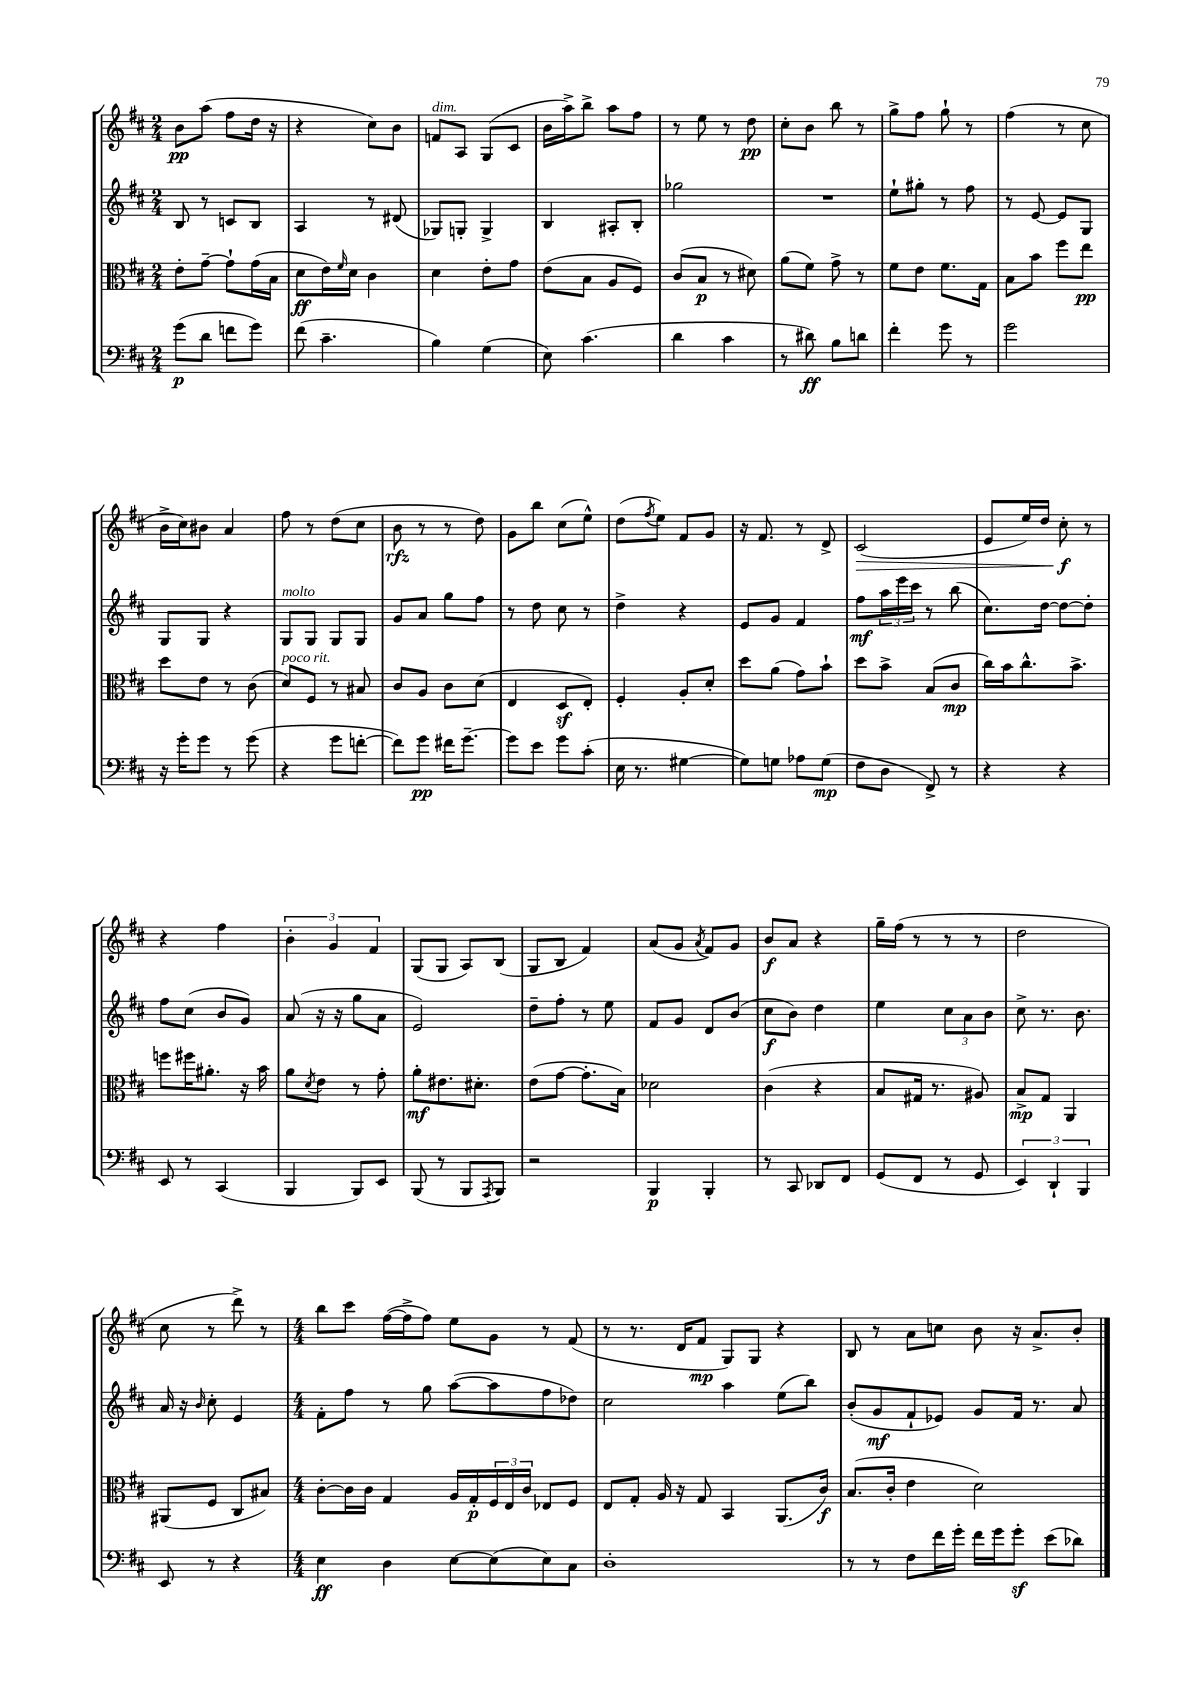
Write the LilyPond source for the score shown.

<<
\new StaffGroup <<
\new Staff = "s0" {
    \clef treble \key d \major \numericTimeSignature \time 2/4
    b'8\pp a''8( fis''8 d''16 r16 |
    r4 cis''8) b'8 |
    f'8^\markup { \italic "dim." } a8 g8( cis'8 |
    b'16 a''16->) b''8-> a''8 fis''8 |
    r8 e''8 r8 d''8\pp |
    cis''8-. b'8 b''8 r8 |
    g''8-> fis''8 g''8-! r8 |
    fis''4( r8 cis''8 |
    b'16-> cis''16) bis'8 a'4 |
    fis''8 r8 d''8( cis''8 |
    b'8\rfz r8 r8 d''8) |
    g'8 b''8 cis''8( e''8-^) |
    d''8( \acciaccatura { fis''8 } e''8) fis'8 g'8 |
    r16 fis'8. r8 d'8-> |
    cis'2\>( |
    e'8 e''16) d''16 cis''8-.\f\! r8 |
    r4 fis''4 |
    \tuplet 3/2 { b'4-. g'4 fis'4 } |
    g8( g8 a8) b8( |
    g8 b8 fis'4) |
    a'8( g'8 \acciaccatura { a'8 } fis'8) g'8 |
    b'8\f a'8 r4 |
    g''16-- fis''16( r8 r8 r8 |
    d''2 |
    cis''8 r8 d'''8->) r8 |
    \numericTimeSignature \time 4/4 b''8 cis'''8 fis''16~( fis''16-> fis''8) e''8 g'8 r8 fis'8( |
    r8 r8. d'16 fis'8\mp g8) g8 r4 |
    b8 r8 a'8 c''8 b'8 r16 a'8.-> b'8-. \bar "|." |
}
\new Staff = "s1" {
    \clef treble \key d \major \numericTimeSignature \time 2/4
    b8 r8 c'8 b8 |
    a4 r8 dis'8( |
    ges8) g8-. g4-> |
    b4 ais8-. b8-. |
    ges''2 |
    R2 |
    e''8-! gis''8-. r8 fis''8 |
    r8 e'8~ e'8 g8 |
    g8 g8 r4 |
    g8^\markup { \italic "molto" } g8 g8 g8 |
    g'8 a'8 g''8 fis''8 |
    r8 d''8 cis''8 r8 |
    d''4-> r4 |
    e'8 g'8 fis'4 |
    fis''8\mf \tuplet 3/2 { a''16 e'''16 cis'''16 } r8 b''8( |
    cis''8.) d''16~ d''8~ d''8-. |
    fis''8 cis''8( b'8 g'8) |
    a'8( r16 r16 g''8 a'8 |
    e'2) |
    d''8-- fis''8-. r8 e''8 |
    fis'8 g'8 d'8 b'8( |
    cis''8\f b'8) d''4 |
    e''4 \tuplet 3/2 { cis''8 a'8 b'8 } |
    cis''8-> r8. b'8. |
    a'16 r16 \grace { b'16 } cis''8-. e'4 |
    \numericTimeSignature \time 4/4 fis'8-. fis''8 r8 g''8 a''8~( a''8 fis''8 des''8) |
    cis''2 a''4 e''8( b''8) |
    b'8-.( g'8\mf fis'8-! ees'8) g'8 fis'16 r8. a'8 \bar "|." |
}
\new Staff = "s2" {
    \clef alto \key d \major \numericTimeSignature \time 2/4
    e'8-. g'8~-- g'8-! g'16( b16 |
    d'8\ff e'16) \grace { fis'16 } d'16 cis'4 |
    d'4 e'8-. g'8 |
    e'8( b8 a8 fis8) |
    cis'8( b8\p r8 dis'8) |
    a'8( fis'8) g'8-> r8 |
    fis'8 e'8 fis'8. g16 |
    b8 b'8 fis''8 e''8\pp |
    d''8 e'8 r8 cis'8( |
    d'8^\markup { \italic "poco rit." }) fis8 r8 bis8 |
    cis'8 a8 cis'8 d'8( |
    e4 d8\sf e8-.) |
    fis4-. a8-. d'8-. |
    d''8 a'8( g'8) b'8-! |
    d''8 b'8-> b8( cis'8\mp |
    cis''16) b'16 cis''8.-^ b'8.-> |
    f''8 fis''16 ais'8.-. r16 b'16 |
    a'8 \acciaccatura { d'8 } e'8 r8 g'8-. |
    a'8-.\mf eis'8. dis'8.-. |
    e'8( g'8~ g'8.-. b16) |
    des'2 |
    cis'4( r4 |
    b8 gis16 r8. ais8) |
    b8->\mp g8 a,4 |
    ais,8( fis8 cis8 bis8) |
    \numericTimeSignature \time 4/4 cis'8~-. cis'16 cis'16 g4 a16 g16-.\p \tuplet 3/2 { fis16 e16 cis'16 } ees8 fis8 |
    e8 g8-. a16 r16 g8 b,4 a,8.( cis'16\f) |
    b8.( cis'16-. e'4 d'2) \bar "|." |
}
\new Staff = "s3" {
    \clef bass \key d \major \numericTimeSignature \time 2/4
    g'8\p( d'8 f'8 g'8) |
    fis'8( cis'4.-- |
    b4) g4( |
    e8) cis'4.( |
    d'4 cis'4 |
    r8 dis'8\ff) b8 d'8 |
    fis'4-. g'8 r8 |
    g'2 |
    r16 g'16-. g'8 r8 g'8( |
    r4 g'8 f'8~-. |
    f'8) g'8\pp fis'16 g'8.~-- |
    g'8 e'8 g'8 cis'8-.( |
    e16 r8. gis4~ |
    gis8) g8 aes8 g8\mp( |
    fis8 d8 fis,8->) r8 |
    r4 r4 |
    e,8 r8 cis,4( |
    b,,4 b,,8) e,8 |
    b,,8( r8 b,,8 \acciaccatura { a,,8 } b,,8) |
    r2 |
    b,,4\p b,,4-. |
    r8 cis,8 des,8 fis,8 |
    g,8( fis,8 r8 g,8 |
    \tuplet 3/2 { e,4) d,4-! b,,4 } |
    e,8 r8 r4 |
    \numericTimeSignature \time 4/4 e4\ff d4 e8~ e8( e8) cis8 |
    d1-. |
    r8 r8 fis8 fis'16 g'16-. fis'16 g'16 g'8-.\sf e'8( des'8) \bar "|." |
}
>>
>>
\layout { \context { \Score \remove "Bar_number_engraver" } }
